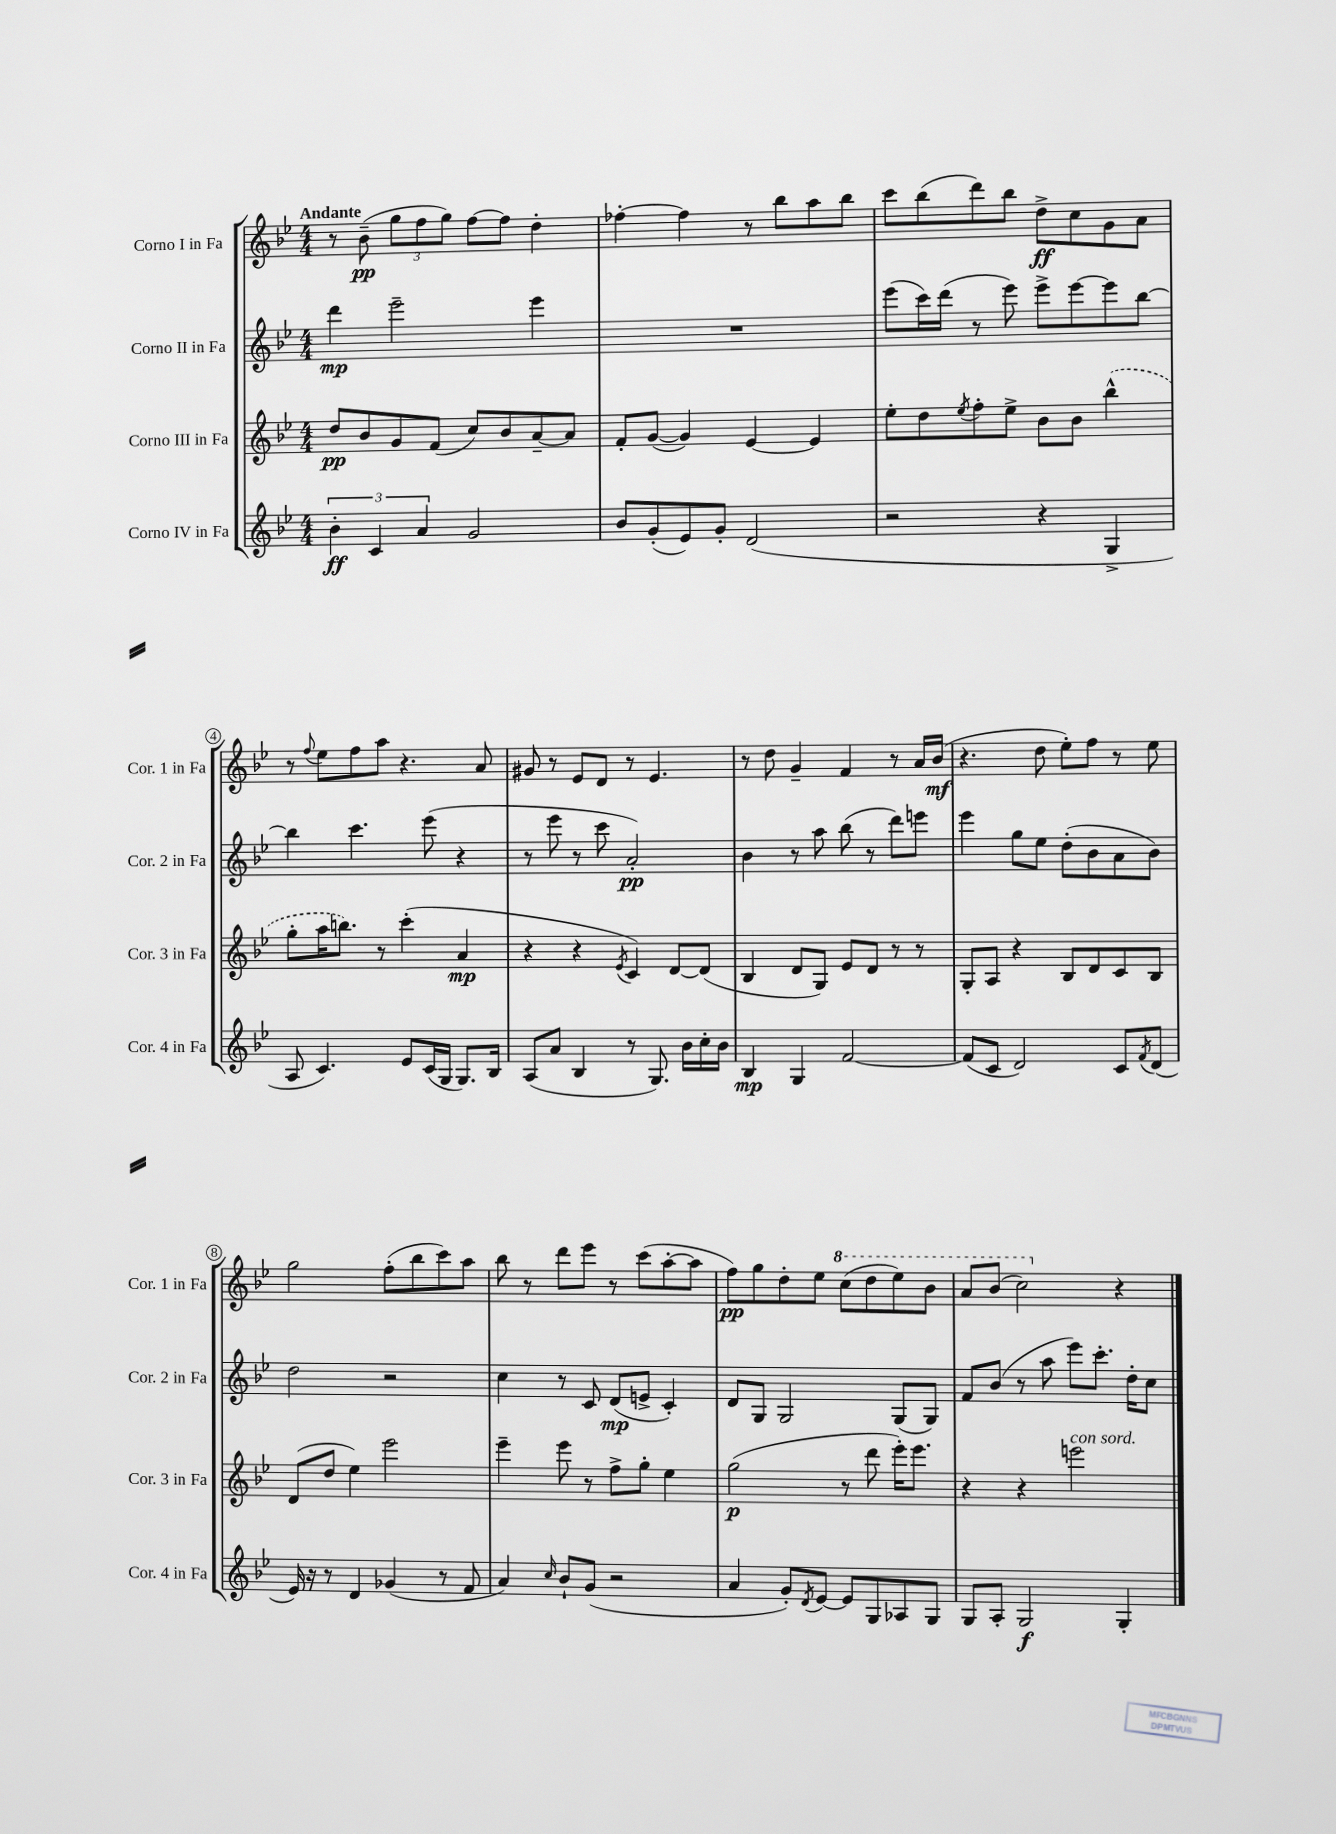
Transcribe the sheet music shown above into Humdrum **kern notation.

**kern	**kern	**kern	**kern
*staff4	*staff3	*staff2	*staff1
*clefG2	*clefG2	*clefG2	*clefG2
*k[b-e-]	*k[b-e-]	*k[b-e-]	*k[b-e-]
*M4/4	*M4/4	*M4/4	*M4/4
6b-'	8dd	4ddd	8r
.	8b-	.	(8b-~
6c	.	.	.
.	8g	2eee-~	12gg
6a	.	.	12ff
.	(8f	.	.
.	.	.	12gg)
2g	8cc)	.	[8ff
.	8b-	.	8ff]
.	[8a~	4eee-	4dd'
.	8a]	.	.
=	=	=	=
8b-	8f'	1r	[4ff-'
(8g'	([8g	.	.
8e-)	4g])	.	4ff-]
8g'	.	.	.
(2d	[4e-	.	8r
.	.	.	8bb-
.	4e-]	.	8aa
.	.	.	8bb-
=	=	=	=
2r	8ee-'	(8eee-	8ccc
.	8dd	16ccc)	(8bb-
.	.	(16ddd	.
.	8qee-	.	.
.	8ff'	8r	8ddd)
.	8ee-^	8eee-)	8bb-
4r	8b-	8eee-^	8dd^
.	8b-	[8eee-	8cc
4G^	(4bb-^^	8eee-]	8g
.	.	[8bb-	8a
=	=	=	=
8A	8gg'	4bb-]	8r
.	.	.	8qqff
4.c)	16aa	.	8ee-
.	8.bb)	.	.
.	.	4.ccc	8ff
.	8r	.	8aa
8e-	(4ccc'	.	4.r
(16c	.	(8eee-	.
16G	.	.	.
8.G)	4a	4r	.
.	.	.	8a
16B-	.	.	.
=	=	=	=
(8A	4r	8r	8g#
8a	.	8eee-	8r
4B-	4r	8r	8e-
.	.	8ccc	8d
.	8qe-	.	.
8r	4c)	2a')	8r
8.G)	.	.	4.e-
.	[8d	.	.
16b-	.	.	.
16cc'	(8d]	.	.
16b-	.	.	.
=	=	=	=
4B-	4B-	4b-	8r
.	.	.	8dd
4G	8d	8r	4g~
.	8G)	8aa	.
[2f	8e-	(8bb-	4f
.	8d	8r	.
.	8r	8ddd)	8r
.	8r	8eee	16a
.	.	.	(16b-
=	=	=	=
(8f]	8G'	4eee-	4.r
8c	8A	.	.
2d)	4r	8gg	.
.	.	8ee-	8dd
.	8B-	(8dd'	8ee-')
.	8d	8b-	8ff
8c	8c	8a	8r
8qf	.	.	.
(8d	8B-	8b-)	8ee-
=	=	=	=
16e-)	(8d	2dd	2gg
16r	.	.	.
8r	8dd	.	.
4d	4ee-)	.	.
(4g-	2eee-	2r	(8ff'
.	.	.	8bb-
8r	.	.	8ccc)
8f	.	.	8aa
=	=	=	=
4a)	4eee-~	4cc	8bb-
.	.	.	8r
16qqcc	.	.	.
8b-`	8eee-	8r	8ddd
(8g	8r	8c	8eee-
2r	8ff^	(8d	8r
.	8gg'	8e^	(8ccc
.	4ee-	4c')	[8aa'
.	.	.	8aa]
=	=	=	=
4a	(2gg	8d	8ff)
.	.	8G	8gg
8g')	.	2G	8dd'
8qd	.	.	.
[8e-	.	.	8ee-
8e-]	8r	.	(8ccc
8G	8ddd	.	8ddd
8A-	16eee-')	(8G	8eee-)
.	8.eee-	.	.
8G	.	8G)	8bb-
=	=	=	=
8G	4r	8f	8aa
8A'	.	(8b-	(8bb-
2G	4r	8r	2ccc)
.	.	8aa	.
.	2eee	8eee-)	.
.	.	8.ccc'	.
4G'	.	.	4r
.	.	16dd'	.
.	.	8cc	.
==	==	==	==
*-	*-	*-	*-
